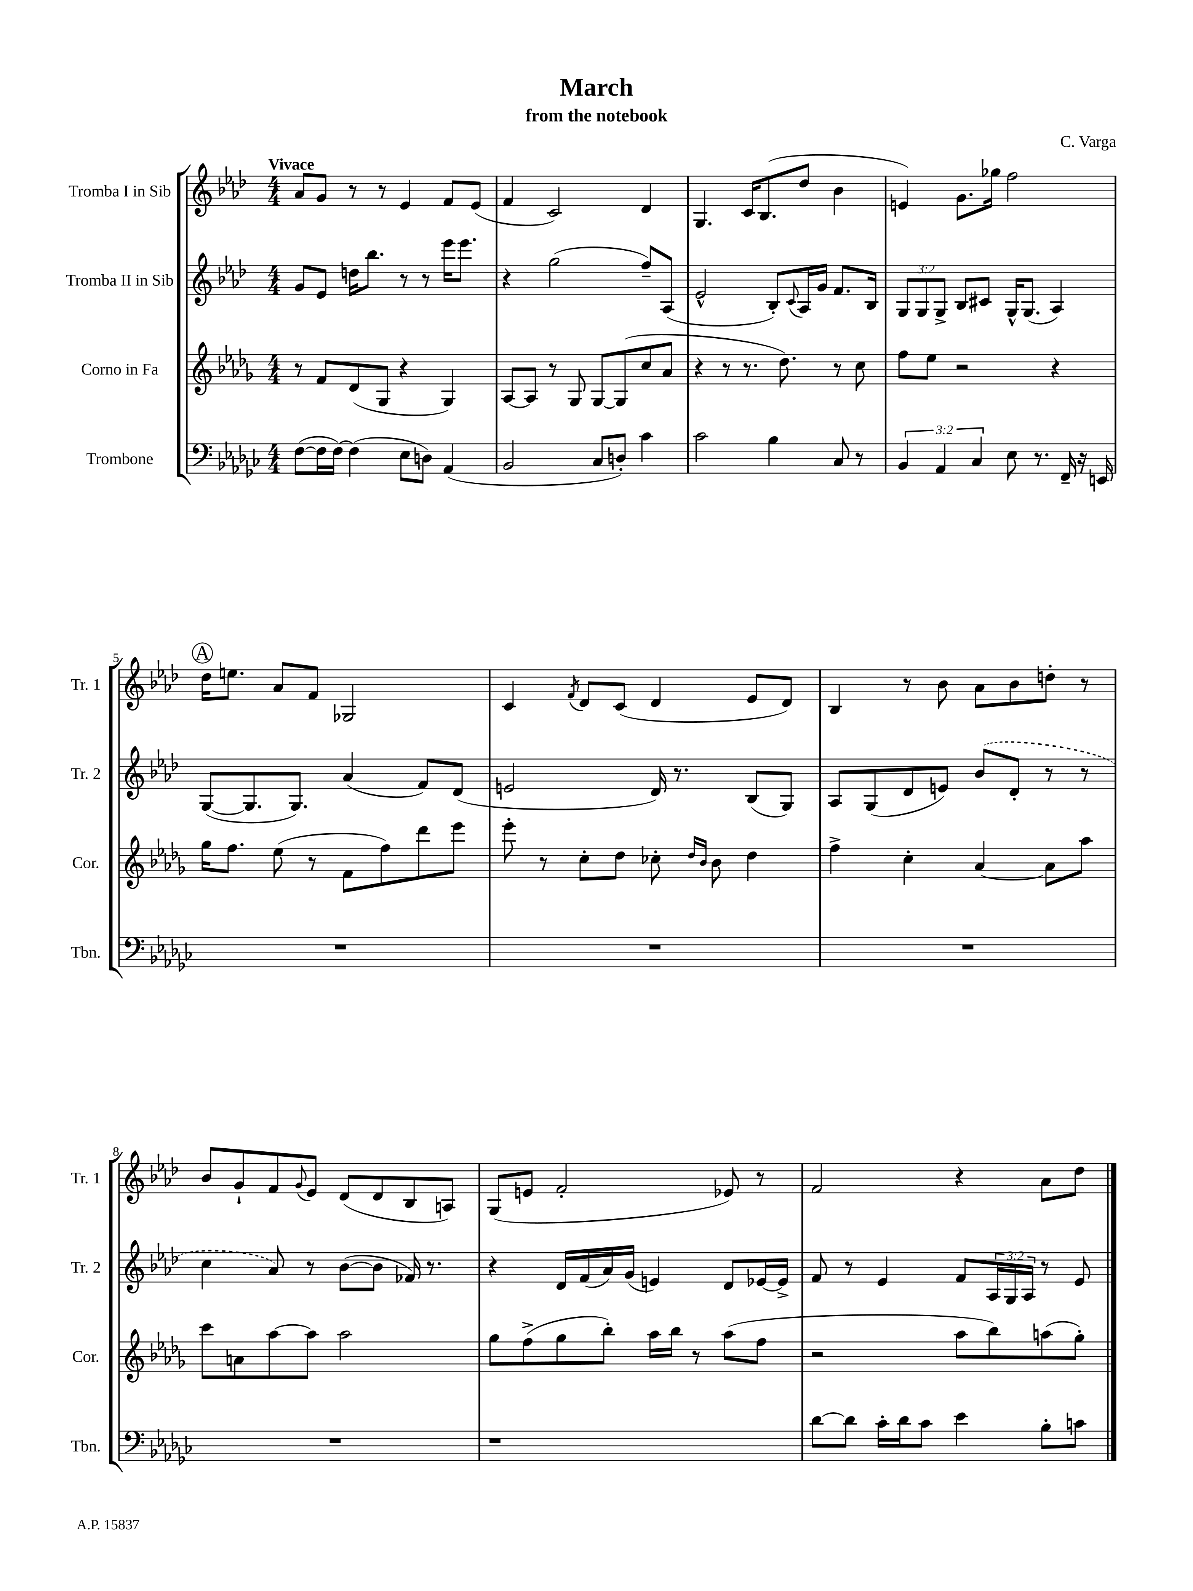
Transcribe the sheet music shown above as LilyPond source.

\header { title = "March" composer = "C. Varga" subtitle = "from the notebook" }
<<
\new StaffGroup <<
\new Staff = "s0" \with { instrumentName = "Tromba I in Sib" shortInstrumentName = "Tr. 1" } {
    \clef treble \key aes \major \numericTimeSignature \time 4/4 \tempo "Vivace"
    aes'8 g'8 r8 r8 ees'4 f'8 ees'8( |
    f'4 c'2) des'4 |
    g4. c'16 bes8.( des''8 bes'4 |
    e'4) g'8. ges''16 f''2 |
    \mark \markup { \circle "A" } des''16 e''8. aes'8 f'8 ges2 |
    c'4 \acciaccatura { f'8 } des'8 c'8( des'4 ees'8 des'8) |
    bes4 r8 bes'8 aes'8 bes'8 d''8-. r8 |
    bes'8 g'8-! f'8 \appoggiatura { g'8 } ees'8 des'8( des'8 bes8 a8) |
    g8( e'8 f'2-. ees'8) r8 |
    f'2 r4 aes'8 des''8 \bar "|." |
}
\new Staff = "s1" \with { instrumentName = "Tromba II in Sib" shortInstrumentName = "Tr. 2" } {
    \clef treble \key aes \major \numericTimeSignature \time 4/4 \override Staff.TupletNumber.text = #tuplet-number::calc-fraction-text
    g'8 ees'8 d''16 bes''8. r8 r8 ees'''16 ees'''8. |
    r4 g''2( f''8--) aes8( |
    ees'2-^ bes8-.) \appoggiatura { c'8 } aes16 g'16 f'8. bes16 |
    \tuplet 3/2 { g8 g8 g8-> } bes8 cis'8 g16-^ g8.( aes4) |
    \mark \markup { \circle "A" } g8~( g8. g8.) aes'4( f'8) des'8( |
    e'2 des'16) r8. bes8( g8) |
    aes8 g8( des'8 e'8) \once \slurDashed bes'8( des'8-. r8 r8 |
    c''4 aes'8) r8 bes'8~( bes'8 fes'16) r8. |
    r4 des'16 f'16( aes'16) g'16( e'4) des'8 ees'16~ ees'16-> |
    f'8 r8 ees'4 f'8 \tuplet 3/2 { aes16 g16 aes16 } r8 ees'8 \bar "|." |
}
\new Staff = "s2" \with { instrumentName = "Corno in Fa" shortInstrumentName = "Cor." } {
    \clef treble \key des \major \numericTimeSignature \time 4/4
    r8 f'8 des'8( ges8 r4 ges4) |
    aes8~ aes8 r8 ges8 ges8~ ges8( c''8 aes'8 |
    r4 r8 r8. des''8.) r8 c''8 |
    f''8 ees''8 r2 r4 |
    \mark \markup { \circle "A" } ges''16 f''8. ees''8( r8 f'8 f''8) des'''8 ees'''8 |
    ees'''8-. r8 c''8-. des''8 ces''8-. \grace { des''16 bes'16 } bes'8 des''4 |
    f''4-> c''4-. aes'4~ aes'8 aes''8 |
    c'''8 a'8 aes''8~ aes''8 aes''2 |
    ges''8 f''8->( ges''8 bes''8-.) aes''16 bes''16 r8 aes''8( f''8 |
    r2 aes''8 bes''8) a''8( ges''8-.) \bar "|." |
}
\new Staff = "s3" \with { instrumentName = "Trombone" shortInstrumentName = "Tbn." } {
    \clef bass \key ges \major \numericTimeSignature \time 4/4 \override Staff.TupletNumber.text = #tuplet-number::calc-fraction-text
    f8~( f16 f16~) f4( ees8 d8) aes,4( |
    bes,2 ces8 d8-.) ces'4 |
    ces'2 bes4 ces8 r8 |
    \tuplet 3/2 { bes,4 aes,4 ces4 } ees8 r8. f,16-- r16 e,16 |
    \mark \markup { \circle "A" } R1 |
    R1 |
    R1 |
    R1 |
    r1 |
    des'8~ des'8 ces'16-. des'16 ces'8 ees'4 bes8-. c'8 \bar "|." |
}
>>
>>
